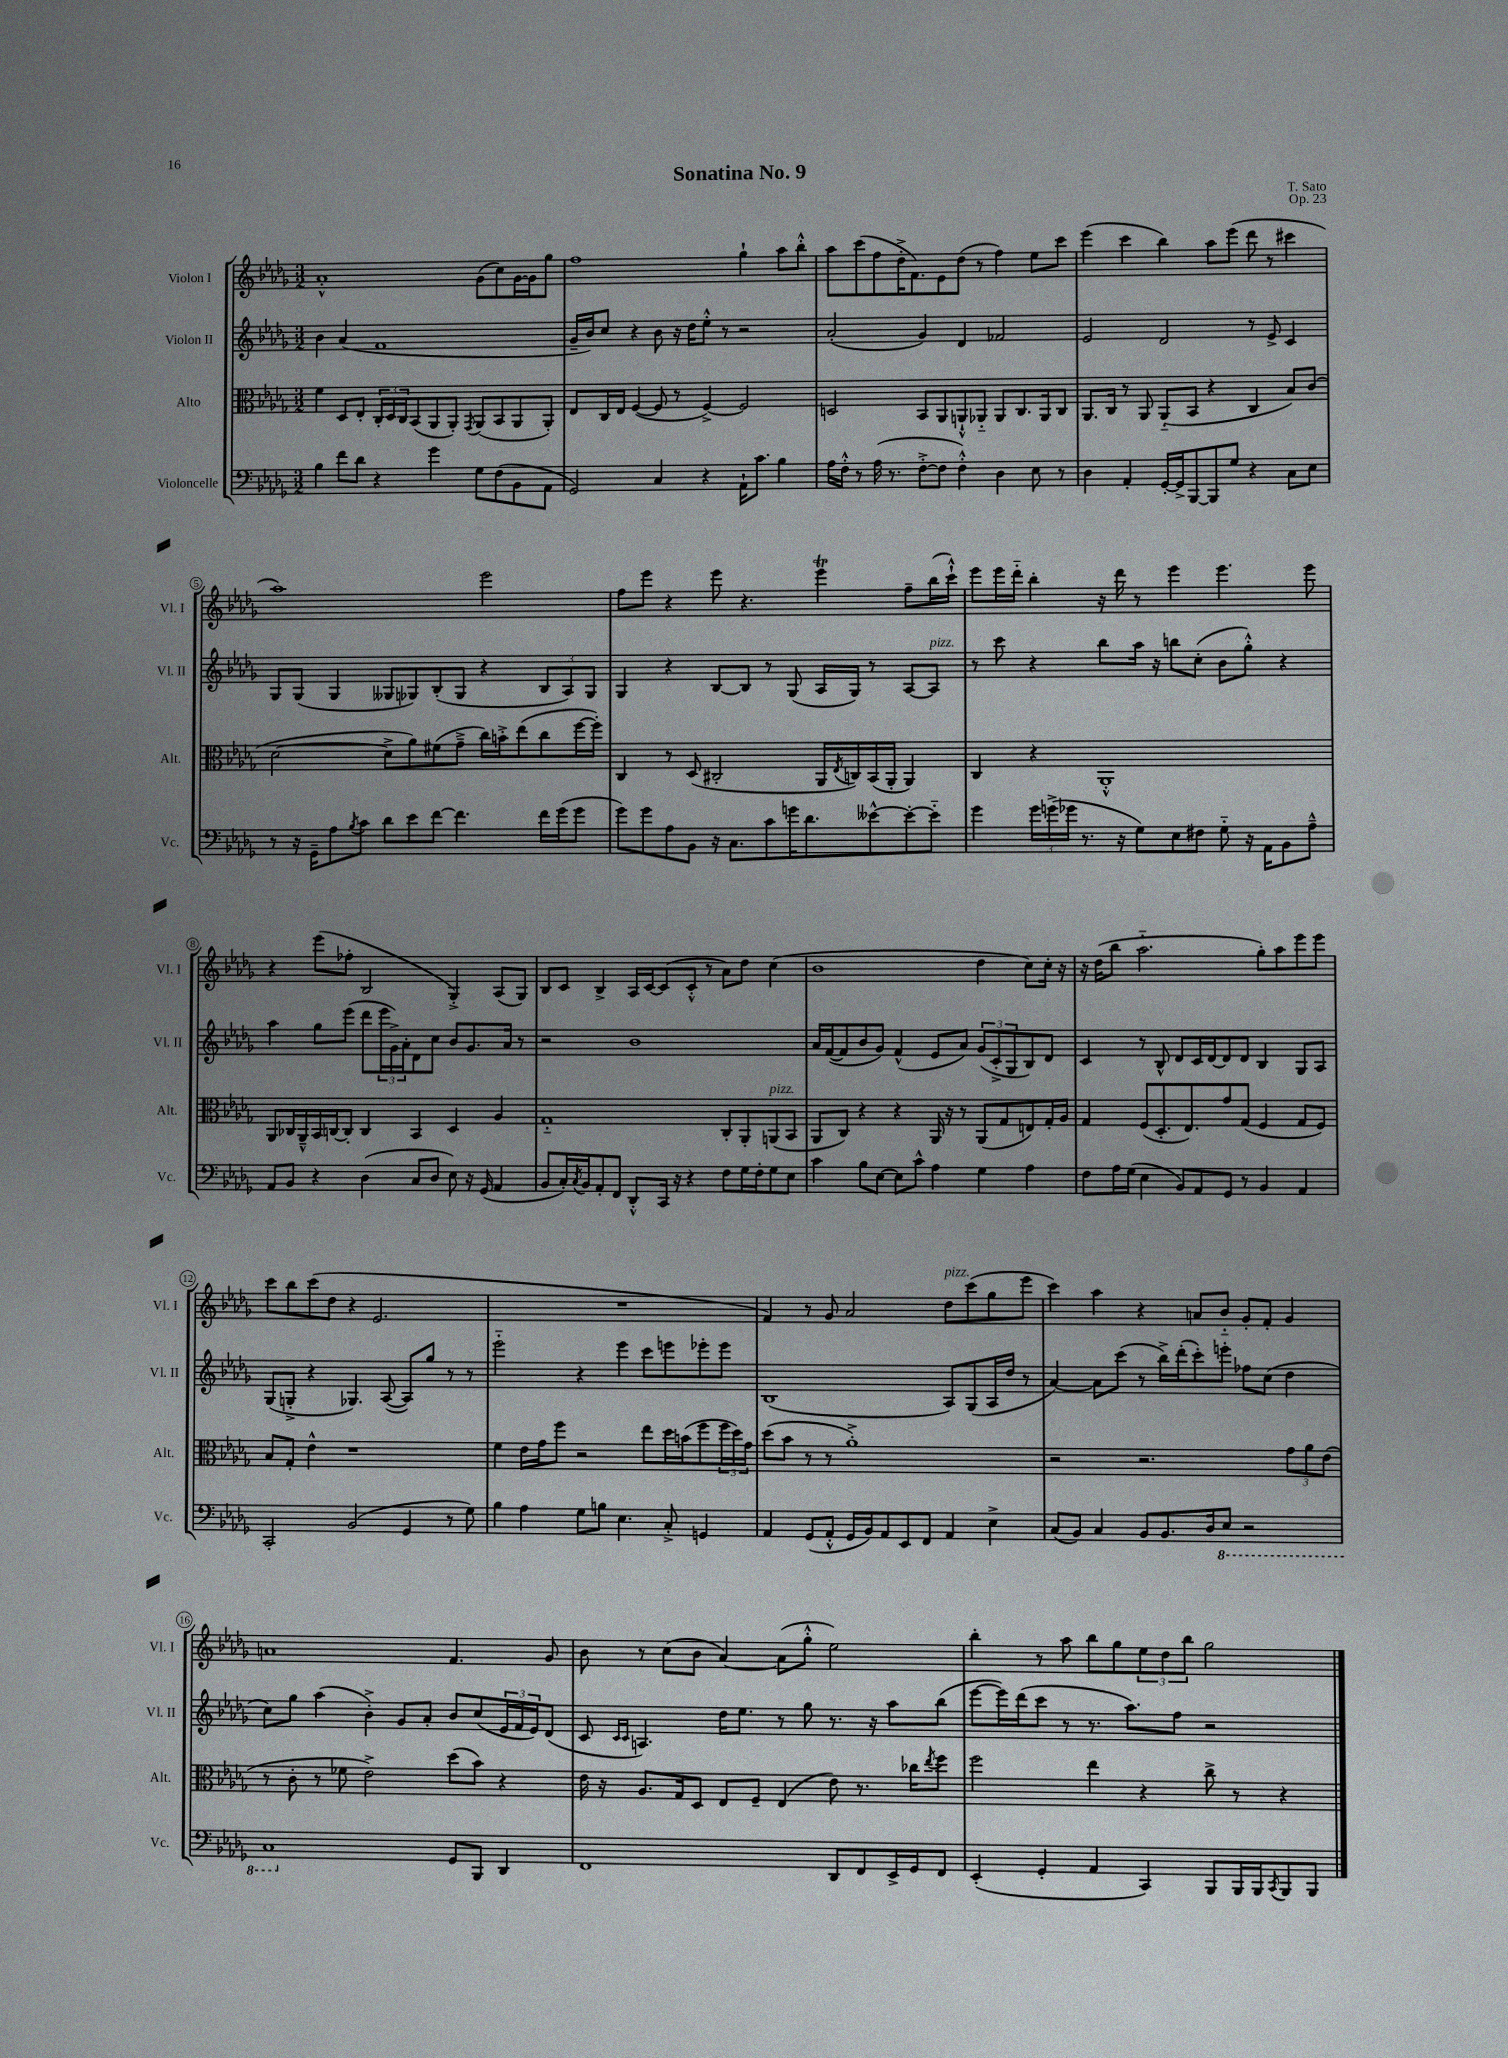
\header { title = "Sonatina No. 9" composer = "T. Sato" opus = "Op. 23" }
<<
\new StaffGroup <<
\new Staff = "s0" \with { instrumentName = "Violon I" shortInstrumentName = "Vl. I" } {
    \clef treble \key des \major \numericTimeSignature \time 3/2
    aes'1-.-^ ges'8( c''8) ges'16~ ges'16 ges''8 |
    f''1 ges''4-! aes''8 bes''8-.-^ |
    aes''8 c'''8( f''8 des''16-.-> f'8.) ees'8 des''8( r8 f''4) ees''8 c'''8 |
    ees'''4( c'''4 bes''4) aes''8 ees'''8( des'''8 r8 cis'''4 |
    aes''1) ees'''2 |
    f''8 ees'''8 r4 ees'''8 r4. ees'''4\trill f''8-- bes''16( c'''16-!-^) |
    ees'''8 ees'''16 des'''16-_ bes''4-. r16 des'''16 r8 ees'''4 ees'''4. ees'''8 |
    r4 ees'''8( fes''8-. bes2 ges4-.->) aes8( ges8) |
    bes8 c'8 bes4-> aes16 c'16~ c'8( c'8-.-^ r8 aes'8) des''8 c''4( |
    bes'1 des''4 c''8) c''16-. r16 |
    r16 des''16( bes''8 aes''2.-_ ges''8-.) aes''8 ees'''8 ees'''8 |
    c'''8 bes''8 c'''8( des''8 r4 ees'2. |
    R1. |
    f'4) r8 ges'8 aes'2 des''8^\markup { \italic "pizz." } c'''8( ges''8 ees'''8 |
    c'''4) aes''4 r4 a'8 bes'8-_ ges'8-. f'8-. ges'4 |
    a'1 f'4. ges'8 |
    bes'8 r8 c''8( bes'8 aes'4~) aes'8( ges''8-.-^ ees''2) |
    bes''4-. r8 aes''8 bes''8 ges''8 \tuplet 3/2 { ees''8 des''8 bes''8 } ges''2 \bar "|." |
}
\new Staff = "s1" \with { instrumentName = "Violon II" shortInstrumentName = "Vl. II" } {
    \clef treble \key des \major \numericTimeSignature \time 3/2
    bes'4 aes'4( f'1 |
    ges'16-- bes'16) c''8 r4 bes'8 r16 des''16 ees''8-.-^ r8 r2 |
    aes'2-.( ges'4) des'4 fes'2 |
    ees'2 des'2 r8 ees'8-> c'4 |
    ges8 ges8( ges4 geses8 ges8) bes8-.( ges8 r4 \tuplet 3/2 { bes8 aes8) ges8 } |
    ges4 r4 bes8~ bes8 r8 ges8( aes16 ges16) r8 aes8~ aes8^\markup { \italic "pizz." } |
    r8 c'''8 r4 bes''8 aes''16 r16 b''8 c''8-.( bes'8 ges''8-.-^) r4 |
    aes''4 ges''8 ees'''8( des'''8 \tuplet 3/2 { ees'''16 ges'16->) aes'16-. } des'8 c''8 bes'8 ges'8. aes'16 r8 |
    r2 bes'1 |
    aes'16 f'16~( f'8 bes'8 ges'8) f'4-^( ees'8 aes'8) \tuplet 3/2 { ges'8( c'8-.-> ges8 } bes8) des'8 |
    c'4 r8 bes8-^ des'8 c'16 des'16~ des'8 des'8 bes4 ges8 aes8 |
    ges8( g8-.-> r4 ges4.) aes8~( aes8) ges''8 r8 r8 |
    ees'''2-_ r4 ees'''4 c'''8 e'''8 ees'''8-. ees'''8 |
    bes1( aes8) ges8( aes16 des''16 r8 |
    aes'4~) aes'8 c'''8( r8 bes''16->) des'''16-.( c'''8-.) e'''8-. fes''8 c''8( des''4 |
    c''8) ges''8 aes''4( bes'4-.->) ges'8 aes'8-. bes'8 c''8( \tuplet 3/2 { ees'16 f'16 ees'16) } des'8( |
    c'8 \grace { c'16 c'16 } a4.) des''16 ees''8. r8 ges''8 r8. r16 aes''8 bes''8( |
    ees'''8~ ees'''16) des'''16( c'''8 r8 r8. aes''8.) f''8 r2 \bar "|." |
}
\new Staff = "s2" \with { instrumentName = "Alto" shortInstrumentName = "Alt." } {
    \clef alto \key des \major \numericTimeSignature \time 3/2
    f'4 des8 ees8-. \tuplet 3/2 { c16-. des16 c16 } bes,8( aes,8 aes,8-.) \acciaccatura { ges,8 } aes,8( bes,8 aes,8 aes,8-.) |
    ees8 c16 ees16 f4~( f8 r8 f4~->) f2 |
    d2 bes,8 aes,8 a,8-!-^ aes,8-_ aes,8 c8. aes,16 c8 |
    aes,8. c16 r8 aes,8 aes,8-_( bes,8 r4 c4 bes8) c'8( |
    des'2~ des'8-> aes'8) fis'8( ges'8---> c''16) b'16-.-> ees''8( c''8 f''16~ f''16-.) |
    c4 r8 des8( cis2-. aes,16 \acciaccatura { ees8 } c16) bes,16( aes,16-. aes,4) |
    c4 r4 aes,1-.-^ |
    aes,8 ces16 aes,16---^ bes,16 c16~ c8-. c4 bes,4 des4 aes4 |
    ges1-_ c8-. aes,8-. a,8^\markup { \italic "pizz." }( bes,8 |
    aes,8 c8) r4 r4 aes,16 r16 r8 aes,8( ges8 e8) ges16-. aes16 |
    ges4 f8( des8.-. ees8.) ges'8 ges8( f4 ges8 f8) |
    bes8 ges8-. ees'4-^ r1 |
    f'4 ees'16 ges'16 f''8 r2 ees''8 des''16 b'16( f''8 \tuplet 3/2 { f''16 des''16) ges'16 } |
    des''8( bes'8 r8 r8 aes'1-.->) |
    r2 r2. \tuplet 3/2 { ges'8 aes'8 ees'8( } |
    r8 c'8-. r8 fes'8 ees'2->) des''8( bes'8) r4 |
    ees'16 r16 aes8. ges16 des8 ees8 f8-- ees4( ees'8) r8. ces''16 \acciaccatura { ees''8 } f''8 |
    f''2 ees''4 r4 c''8-> r8 r4 \bar "|." |
}
\new Staff = "s3" \with { instrumentName = "Violoncelle" shortInstrumentName = "Vc." } {
    \clef bass \key des \major \numericTimeSignature \time 3/2
    bes4 f'8 des'8 r4 ges'4 ges8 f8( bes,8 aes,8 |
    ges,2) c4 r4 aes,16-! c'8. bes4 |
    aes16 f16-.-^ r8 aes16( r8. f8~-.-> f8 f4-.-^) des4 ees8 r8 |
    des4 aes,4-. ges,16~-. ges,16-> bes,,8~ bes,,8 ges8 r4 c8 ees8 |
    r8 r16 ges,16-- aes8 \acciaccatura { bes8 } c'8 des'8 ees'8 f'8~ f'4. f'16 ges'16( ges'8 |
    ges'8) ges'8 aes8 bes,8 r16 c8. c'8 g'16 des'8. eeses'8~-^ eeses'8~-. eeses'8-_ |
    ges'4 \tuplet 3/2 { ges'16 g'16->( ges'16 } r8. r16 ges8) ees8 fis8 ges8-_ r16 aes,16 bes,8 aes8---^ |
    aes,8 bes,8 r4 des4( c8 des8 ees8) r16 ges,16( aes,4 |
    bes,8 c16-.) \acciaccatura { c8 } bes,16 aes,8-. f,8 des,8-.-^ c,16 r16 r4 f8 ges16 f16-. ges8 ees8 |
    c'4 bes8 ees8~ ees8 c'8-^ aes4 ges4 aes4 |
    f8 aes16 ges16( ees4 bes,8) aes,8 ges,8 r8 bes,4 aes,4 |
    c,2-. bes,2( ges,4 r8 ges8) |
    bes4 aes4 ges8 b8 ees4. c8-.-> g,4 |
    aes,4 ges,8( aes,8-.-^ ges,16 bes,16) aes,8 ees,8 f,8 aes,4 ees4-> |
    c8( bes,8) c4 bes,8 bes,8. des16 \ottava #-1 ees,8 r2 |
    c,1 \ottava #0 ges,8 bes,,8 des,4 |
    f,1 des,8 f,8 ees,16-> ges,16 f,8 |
    ees,4-.( ges,4-. aes,4 c,4) bes,,8 bes,,16 bes,,16 \acciaccatura { c,8 } bes,,8 bes,,8 \bar "|." |
}
>>
>>
\layout { \context { \Score \override BarNumber.stencil = #(make-stencil-circler 0.1 0.3 ly:text-interface::print) } }
